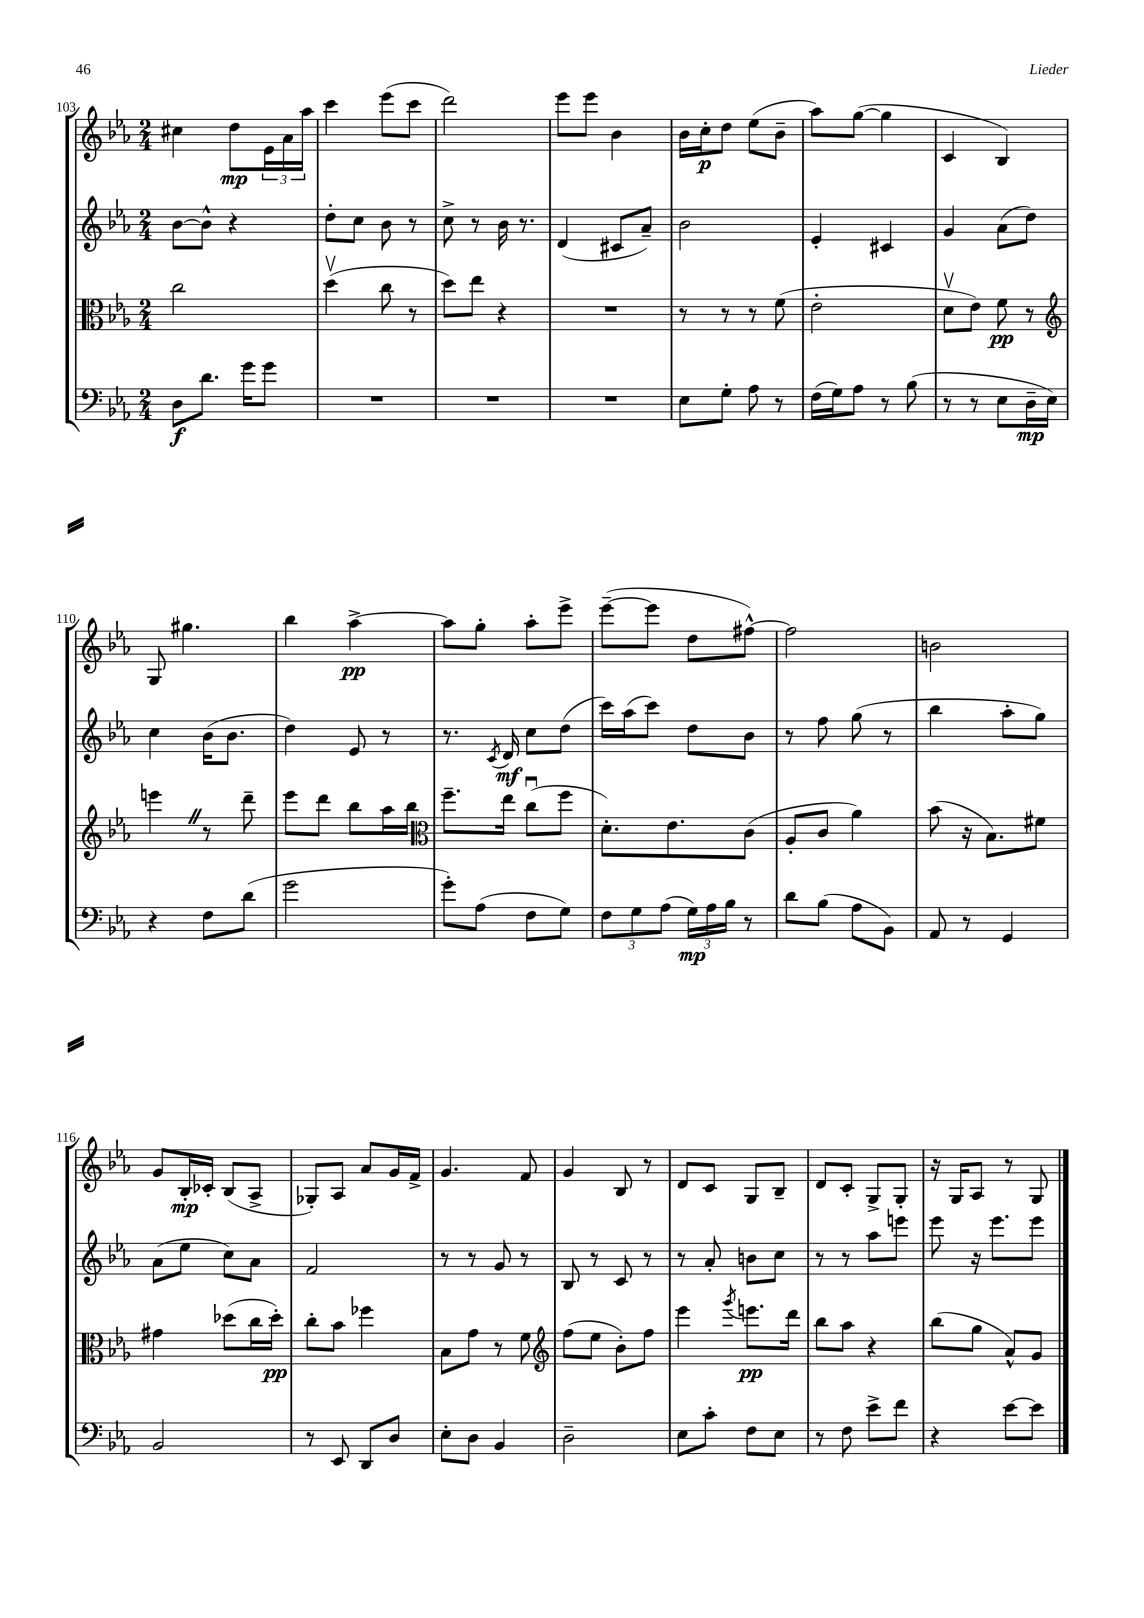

**kern	**kern	**kern	**kern
*staff4	*staff3	*staff2	*staff1
*clefF4	*clefC3	*clefG2	*clefG2
*k[b-e-a-]	*k[b-e-a-]	*k[b-e-a-]	*k[b-e-a-]
*M2/4	*M2/4	*M2/4	*M2/4
8D	2cc	[8b-	4cc#
8.d	.	8b-^^]	.
.	.	4r	8dd
16g	.	.	.
8g	.	.	24e-
.	.	.	24a-
.	.	.	24aa-
=	=	=	=
2r	(4ddv	8dd'	4ccc
.	.	8cc	.
.	8cc	8b-	(8eee-
.	8r	8r	8ccc
=	=	=	=
2r	8dd)	8cc^	2ddd)
.	8ee-	8r	.
.	4r	16b-	.
.	.	8.r	.
=	=	=	=
2r	2r	(4d	8eee-
.	.	.	8eee-
.	.	8c#	4b-
.	.	8a-~)	.
=	=	=	=
8E-	8r	2b-	16b-
.	.	.	16cc'
8G'	8r	.	8dd
8A-	8r	.	(8ee-
8r	(8f	.	8b-~
=	=	=	=
(16F	2e-'	4e-'	8aa-)
16G)	.	.	.
8A-	.	.	([8gg
8r	.	4c#	4gg]
(8B-	.	.	.
=	=	=	=
8r	8dv	4g	4c
8r	8e-)	.	.
8E-	8f	(8a-	4B-)
16D~	8r	8dd)	.
16E-)	.	.	.
=	=	=	=
*	*clefG2	*	*
4r	4eee	4cc	8G
.	.	.	4.gg#
8F	8r	(16b-	.
.	.	8.b-	.
(8d	8ddd~	.	.
=	=	=	=
2g	8eee-	4dd)	4bb-
.	8ddd	.	.
.	8bb-	8e-	[4aa-^
.	16aa-	8r	.
.	16bb-	.	.
=	=	=	=
*	*clefC3	*	*
8g')	8.ff~	8.r	8aa-]
(8A-	.	.	8gg'
.	.	8qc	.
.	16ee-	16d	.
8F	(8ccu	8cc	8aa-'
8G)	8ff	(8dd	8eee-^
=	=	=	=
12F	8.d')	16ccc)	([8eee-~
.	.	(16aa-	.
12G	.	.	.
.	.	8ccc)	8eee-]
(12A-	.	.	.
.	8.e-	.	.
24G)	.	8dd	8dd
24A-	.	.	.
24B-	.	.	.
8r	(8c	8b-	[8ff#^^)
=	=	=	=
8d	8A-'	8r	2ff#]
(8B-	8c	8ff	.
8A-	4a-)	(8gg	.
8BB-)	.	8r	.
=	=	=	=
8AA-	(8b-	4bb-	2b
8r	16r	.	.
.	8.B-)	.	.
4GG	.	8aa-'	.
.	8f#	8gg)	.
=	=	=	=
2BB-	4g#	(8a-	8g
.	.	8ee-	16B-'
.	.	.	16c-'
.	(8dd-	8cc)	(8B-
.	16cc	8a-	8A-^
.	16dd-')	.	.
=	=	=	=
8r	8cc'	2f	8G-')
8EE-	8b-	.	8A-
8DD	4ff-	.	8a-
8D	.	.	16g
.	.	.	16f^
=	=	=	=
8E-'	8B-	8r	4.g
8D	8g	8r	.
4BB-	8r	8g	.
.	8f	8r	8f
=	=	=	=
*	*clefG2	*	*
2D~	(8ff	8B-	4g
.	8ee-	8r	.
.	8b-')	8c	8B-
.	8ff	8r	8r
=	=	=	=
8E-	4eee-	8r	8d
8c'	.	8a-'	8c
.	8qggg	.	.
8F	8.eee	8b	8G
8E-	.	8cc	8B-~
.	16ddd	.	.
=	=	=	=
8r	8bb-	8r	8d
8F	8aa-	8r	8c'
8e-^	4r	8aa-	8G^
8f	.	8eee	8G'
=	=	=	=
4r	(8bb-	8eee-	16r
.	.	.	16G
.	8gg	16r	8A-
.	.	8.eee-	.
[8e-	8a-^^)	.	8r
8e-]	8g	8eee-	8G
==	==	==	==
*-	*-	*-	*-
